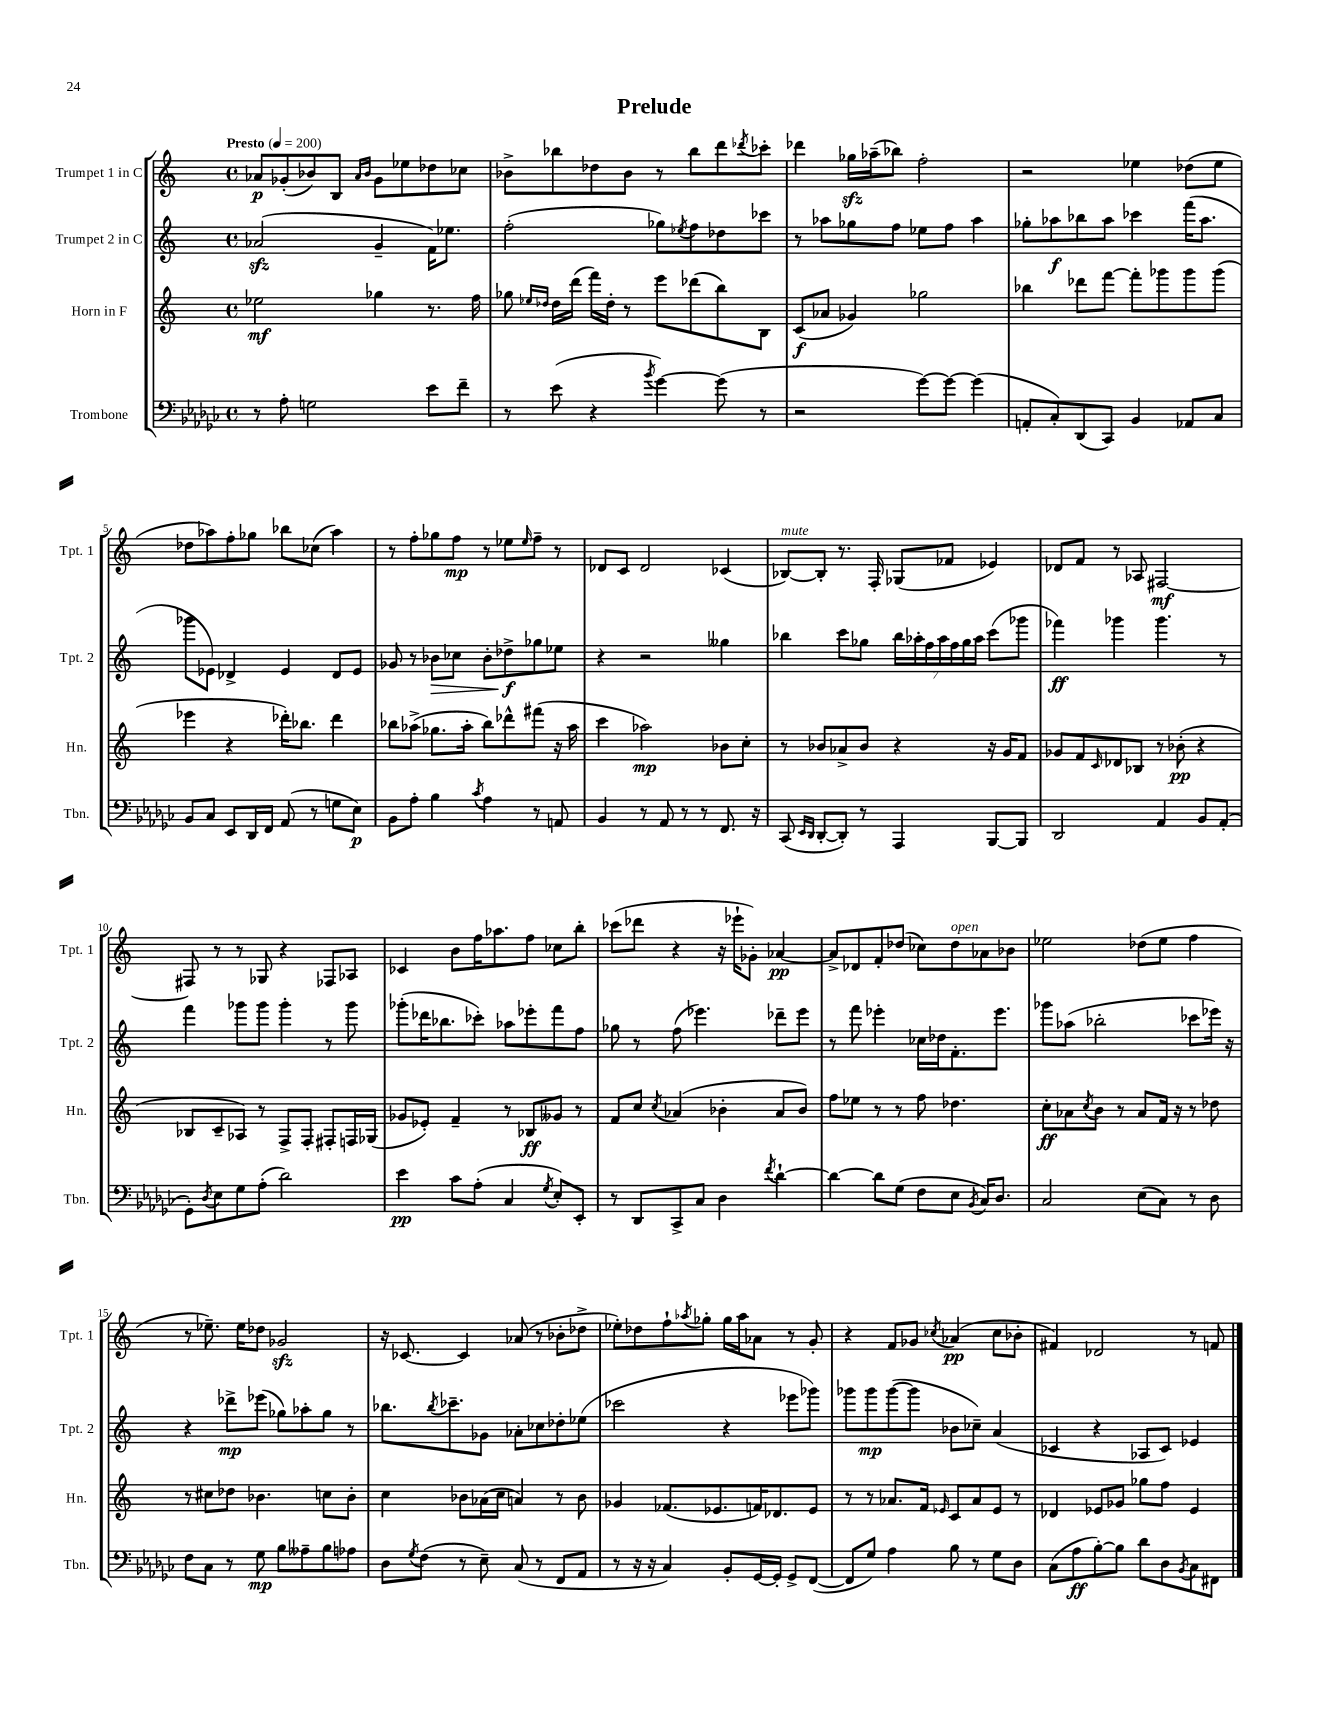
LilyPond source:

\header { title = "Prelude" }
<<
\new StaffGroup <<
\new Staff = "s0" \with { instrumentName = "Trumpet 1 in C" shortInstrumentName = "Tpt. 1" } {
    \clef treble \key c \major \defaultTimeSignature \time 4/4 \tempo "Presto" 4 = 200
    aes'8\p ges'8-.( bes'8) b8 \grace { aes'16 bes'16 } ges'8 ees''8 des''8 ces''8 |
    bes'8-> bes''8 des''8 bes'8 r8 bes''8 d'''8 \acciaccatura { des'''8 } ces'''8-. |
    des'''4 ges''16\sfz aes''16--( bes''8) f''2-. |
    r2 ees''4 des''8( ees''8 |
    des''8 aes''8) f''8-. ges''8 bes''8 ces''8( aes''4) |
    r8 f''8-. ges''8 f''8\mp r8 ees''8 \grace { ees''16 } f''8-- r8 |
    des'8 c'8 des'2 ces'4( |
    bes8~^\markup { \italic "mute" }) bes8-. r8. f16-. ges8( fes'8 ees'4) |
    des'8 f'8 r8 aes8 fis2~\mf |
    fis8 r8 r8 ges8 r4 fes8 aes8 |
    ces'4 b'8 f''16 aes''8. f''8 ces''8 b''8-. |
    ces'''8( des'''8 r4 r16 ees'''16-! ges'8-.) aes'4~\pp |
    aes'8-> des'8 f'8-. des''8( ces''8) des''8^\markup { \italic "open" } aes'8 bes'8 |
    ees''2 des''8( ees''8 f''4 |
    r8 ees''8.--) ees''16 des''8 ges'2\sfz |
    r16 ces'8.~ ces'4 aes'8( r8 bes'8-. des''8-> |
    ees''8-.) des''8 f''8-! \acciaccatura { aes''8 } ges''8-. ges''16 aes''16 aes'8 r8 g'8-. |
    r4 f'8 ges'8 \acciaccatura { ces''8 } aes'4\pp( ces''8 bes'8-. |
    fis'4) des'2 r8 f'8 \bar "|." |
}
\new Staff = "s1" \with { instrumentName = "Trumpet 2 in C" shortInstrumentName = "Tpt. 2" } {
    \clef treble \key c \major \defaultTimeSignature \time 4/4
    aes'2\sfz( g'4-- f'16) ees''8. |
    f''2-.( ges''8) \acciaccatura { ees''8 } f''8 des''8 ces'''8 |
    r8 aes''8 ges''8 f''8 ees''8 f''8 aes''4 |
    ges''8-. aes''8\f bes''8 aes''8 ces'''4 f'''16( aes''8. |
    ges'''8 ees'8) des'4-> ees'4 des'8 ees'8 |
    ges'8 r8 bes'8\> ces''8 bes'8-. des''8->\f\! ges''8 ees''8 |
    r4 r2 geses''4 |
    bes''4 c'''8 ges''8 \tuplet 7/4 { bes''16 aes''16-. f''16 aes''16 f''16 ges''16 aes''16 } c'''8( ges'''8 |
    fes'''4\ff) ges'''4 ges'''4. r8 |
    f'''4 ges'''8 ges'''8 ges'''4-. r8 ges'''8 |
    ges'''8-.( des'''16 bes''8. ces'''8-.) aes''8 ees'''8-. f'''8 f''8 |
    ges''8 r8 f''8( ees'''4.) des'''8-- ees'''8 |
    r8 f'''8 ees'''4-. ces''16 des''16 f'8.-. ees'''8. |
    ges'''8 aes''8( bes''2-. ces'''8 ees'''16) r16 |
    r4 des'''8->\mp ees'''8( ges''8) aes''8-. ges''8 r8 |
    bes''8. \acciaccatura { bes''8 } ces'''8.-- ges'8 aes'8-. ces''8 des''8-. ees''8( |
    ces'''2 r4 ees'''8 ges'''8) |
    ges'''8 ges'''8\mp ges'''8~( ges'''8 bes'8 ces''8--) a'4( |
    ces'4 r4 aes8 ces'8) ees'4 \bar "|." |
}
\new Staff = "s2" \with { instrumentName = "Horn in F" shortInstrumentName = "Hn." } {
    \clef treble \key c \major \defaultTimeSignature \time 4/4
    ees''2\mf ges''4 r8. f''16 |
    ges''8 \grace { ees''16 des''16 } des''16 d'''16( f'''16) des''16-. r8 e'''8 des'''8( b''8) b8 |
    c'8\f( aes'8 ges'4) ges''2 |
    bes''4 des'''8 f'''8~ f'''8-. ges'''8 ges'''8 ges'''8( |
    ees'''4 r4 des'''16-.) bes''8. des'''4 |
    bes''8 aes''8->( ges''8. aes''16-. bes''8) des'''8-^ fis'''8( r16 aes''16 |
    c'''4 aes''2\mp) bes'8 c''8-. |
    r8 bes'8 aes'8-> bes'8 r4 r16 g'16 f'8 |
    ges'8 f'8 \grace { c'16 } des'8 bes8 r8 bes'8-.\pp( r4 |
    bes8 c'8-- aes8) r8 f8-> f8-. fis8-. f16 ges16( |
    ges'8 ees'8-.) f'4-- r8 bes8\ff geses'8 r8 |
    f'8 c''8 \acciaccatura { c''8 } aes'4( bes'4-. aes'8 bes'8) |
    f''8 ees''8 r8 r8 f''8 des''4. |
    c''8-.\ff aes'8 \acciaccatura { c''8 } b'8 r8 aes'8 f'16 r16 r8 des''8 |
    r8 cis''8 des''8 bes'4. c''8 bes'8-. |
    c''4 bes'8 aes'16( c''16 a'4) r8 bes'8 |
    ges'4 fes'8.( ees'8. f'16) des'8. ees'8 |
    r8 r8 aes'8. f'16 \grace { ees'16 } c'8 aes'8 ees'8 r8 |
    des'4 ees'8 ges'8 ges''8 f''8 ees'4 \bar "|." |
}
\new Staff = "s3" \with { instrumentName = "Trombone" shortInstrumentName = "Tbn." } {
    \clef bass \key ges \major \defaultTimeSignature \time 4/4
    r8 aes8-. g2 ees'8 f'8-- |
    r8 ees'8( r4 \acciaccatura { bes'8 } ges'4~) ges'8( r8 |
    r2 ges'8~) ges'8~ ges'4( |
    a,8-. ces8-.) des,8( ces,8) bes,4 aes,8 ces8 |
    bes,8 ces8 ees,8 des,16 f,16 aes,8( r8 g8 ees8\p) |
    bes,8 aes8-. bes4 \acciaccatura { ces'8 } aes4 r8 a,8 |
    bes,4 r8 aes,8 r8 r8 f,8. r16 |
    ces,8( \grace { ees,16 des,16 } des,8~-. des,8-.) r8 aes,,4 bes,,8~ bes,,8 |
    des,2 aes,4 bes,8 aes,8-.( |
    ges,8-.) \acciaccatura { des8 } ees8 ges8 aes8-.( des'2) |
    ees'4\pp ces'8 aes8-.( ces4 \acciaccatura { ges8 } ees8-.) ees,8-. |
    r8 des,8 ces,8-> ces8 des4 \acciaccatura { f'8 } des'4~-! |
    des'4~ des'8 ges8( f8 ees8 \acciaccatura { bes,8 } ces16) des8. |
    ces2 ees8( ces8) r8 des8 |
    f8 ces8 r8 ges8\mp bes8 aeses8-- bes8 aes8 |
    des8 \acciaccatura { ges8 } f8( r8 ees8--) ces8( r8 f,8 aes,8 |
    r8 r16 r16 ces4) bes,8-. ges,16~ ges,16-. ges,8-> f,8~( |
    f,8 ges8) aes4 bes8 r8 ges8 des8 |
    ces8( aes8\ff bes8~-.) bes8 des'8 des8 \acciaccatura { bes,8 } ces8 fis,8 \bar "|." |
}
>>
>>
